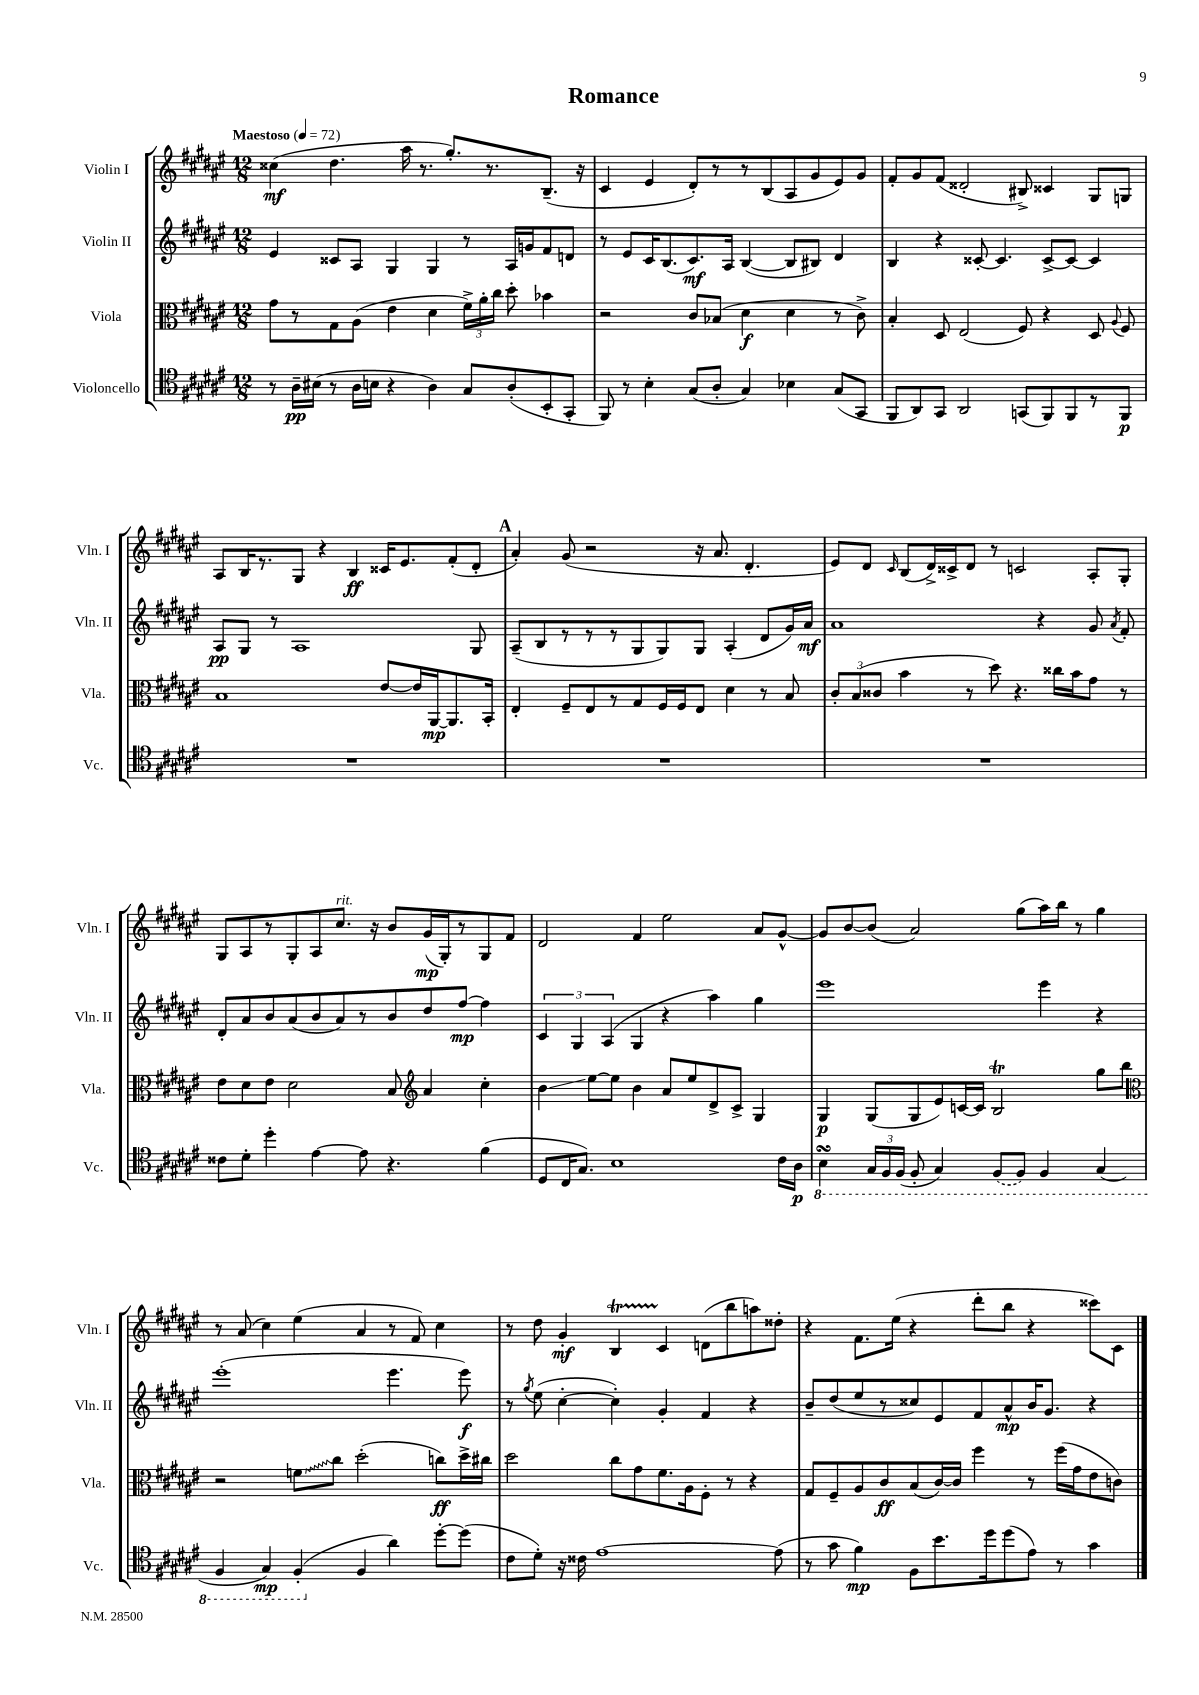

**kern	**kern	**kern	**kern
*staff4	*staff3	*staff2	*staff1
*clefC4	*clefC3	*clefG2	*clefG2
*k[f#c#g#d#a#e#]	*k[f#c#g#d#a#e#]	*k[f#c#g#d#a#e#]	*k[f#c#g#d#a#e#]
*M12/8	*M12/8	*M12/8	*M12/8
*MM72	*MM72	*MM72	*MM72
8r	8g#	4e#	(4cc##
16A#~	8r	.	.
(16B#	.	.	.
8r	8G#	8c##	4.dd#
16A#	(8A#	8A#	.
16B	.	.	.
4r	4e#	4G#	.
.	.	.	16aa#
.	.	.	8.r
4A#)	4d#	4G#	.
.	.	.	8.gg#')
8G#	24f#^)	8r	.
.	24a#'	.	.
.	.	.	8.r
.	24cc#	.	.
(8A#'	8dd#'	16A#	.
.	.	16g	.
8BB'	4b-	8f#	(8.B~
8GG#'	.	8d	.
.	.	.	16r
=	=	=	=
8FF#)	2r	8r	4c#
8r	.	8e#	.
4B'	.	16c#	4e#
.	.	(8.B	.
(8G#	8c#	8.c#)	8d#')
8A#'	(8B-	.	8r
.	.	16A#	.
4G#)	4d#	([4B	8r
.	.	.	(8B
4B-	4d#	8B]	8A#
.	.	8B#)	8g#
(8G#	8r	4d#	8e#)
8GG#	8c#^)	.	8g#
=	=	=	=
8FF#	4B'	4B	8f#'
8AA#)	.	.	8g#
8GG#	8D#	4r	(8f#
2AA#	(2E#	.	2d##'
.	.	[8c##'	.
.	.	4.c##]	.
(8GG	8F#)	.	8B#^)
8FF#)	4r	[8c##^	4c##
8FF#	.	8c##_	.
8r	8D#	4c##]	8G#
.	8qqA#	.	.
8FF#	8F#	.	8G
=	=	=	=
1.r	1B	8A#	8A#
.	.	8G#	16B
.	.	.	8.r
.	.	8r	.
.	.	1A#	8G#
.	.	.	4r
.	.	.	4B
.	[8e#	.	16c##
.	.	.	8.e#
.	16e#]	.	.
.	[16AA#	.	.
.	8.AA#]	.	(8f#'
.	.	8G#	8d#'
.	16BB'	.	.
=	=	=	=
1.r	4E#'	(8A#~	4a#')
.	.	8B	.
.	8F#~	8r	(8g#
.	8E#	8r	2r
.	8r	8r	.
.	8G#	8G#	.
.	16F#	8G#)	.
.	16F#	.	.
.	8E#	8G#	16r
.	.	.	8.a#
.	4d#	(4A#'	.
.	.	.	4.d#'
.	8r	8d#	.
.	8B	16g#)	.
.	.	16a#	.
=	=	=	=
1.r	12c#'	1a#	8e#)
.	(12B	.	.
.	.	.	8d#
.	12c##	.	.
.	.	.	16qqc#
.	4b	.	(8B
.	.	.	16d#^)
.	.	.	16c##^
.	8r	.	8d#
.	8dd#)	.	8r
.	4.r	.	2c
.	.	4r	.
.	16cc##	.	.
.	16b	.	.
.	8g#	8g#	8A#'
.	.	8qa#	.
.	8r	8f#'	8G#'
=	=	=	=
8c##	8e#	8d#'	8G#
8d#'	8d#	8a#	8A#
4dd#'	8e#	8b	8r
.	2d#	(8a#	8G#'
[4e#	.	8b	8A#
.	.	8a#)	8.cc#
8e#]	.	8r	.
.	.	.	16r
4.r	8B	8b	8b
*	*clefG2	*	*
.	4a#	8dd#	(16g#
.	.	.	16G#')
.	.	[8ff#	8r
(4f#	4cc#'	4ff#]	8G#
.	.	.	8f#
=	=	=	=
8D#	4b	6c#	2d#
16C#	.	.	.
.	.	6G#	.
8.G#)	.	.	.
.	[8ee#	.	.
.	.	(6A#	.
1B	8ee#]	.	.
.	4b	4G#	4f#
.	8a#	4r	2ee#
.	8ee#	.	.
.	8d#^	4aa#)	.
.	8c#^	.	.
.	4G#	4gg#	8a#
16c#	.	.	[8g#^^
16A#	.	.	.
=	=	=	=
4BB	4G#	1eee#	8g#]
.	.	.	[8b
24GG#	(8G#	.	(8b]
24FF#	.	.	.
(24FF#	.	.	.
8FF#'	8G#	.	2a#)
4GG#)	8e#)	.	.
.	[16c	.	.
.	16c]	.	.
(8FF#	2B	.	.
8FF#)	.	.	(8gg#
4FF#	.	4eee#	16aa#)
.	.	.	16bb
.	.	.	8r
(4GG#	8gg#	4r	4gg#
.	8bb	.	.
=	=	=	=
*	*clefC3	*	*
4FF#	2r	(1eee#'	8r
.	.	.	(8a#
4GG#)	.	.	4cc#)
(4FF#'	8f	.	(4ee#
.	8cc#	.	.
4F#	(2dd#'	.	4a#
4a#)	.	4.eee#	8r
.	.	.	8f#)
[8dd#'	8cc)	.	4cc#
(8dd#]	16dd#^	8eee#)	.
.	16cc#	.	.
=	=	=	=
8c#	2dd#	8r	8r
.	.	8qgg#	.
8d#')	.	(8ee#	8dd#
16r	.	[4cc#'	4g#'
16c##	.	.	.
[1e#	.	.	.
.	8cc#	4cc#'])	4B
.	8g#	.	.
.	8.f#	4g#'	4c#
.	16A#	.	.
.	8F#'	4f#	(8d
.	8r	.	8bb
.	4r	4r	8aa)
(8e#]	.	.	8dd##'
=	=	=	=
8r	8G#	8b~	4r
8g#	8F#~	(8dd#	.
4f#)	8A#	8ee#	8.f#
.	8c#	8r	.
.	.	.	(16ee#
8F#	(8B	8cc##)	4r
8.b	[16c#)	8e#	.
.	16c#]	.	.
.	4ff#	8f#	8ddd#'
16dd#	.	.	.
(8dd#	.	8a#^^	8bb
8e#)	8r	16b	4r
.	.	8.g#	.
8r	(16ff#	.	.
.	16g#	.	.
4g#	8e#	4r	8ccc##)
.	8c)	.	8c#
==	==	==	==
*-	*-	*-	*-
